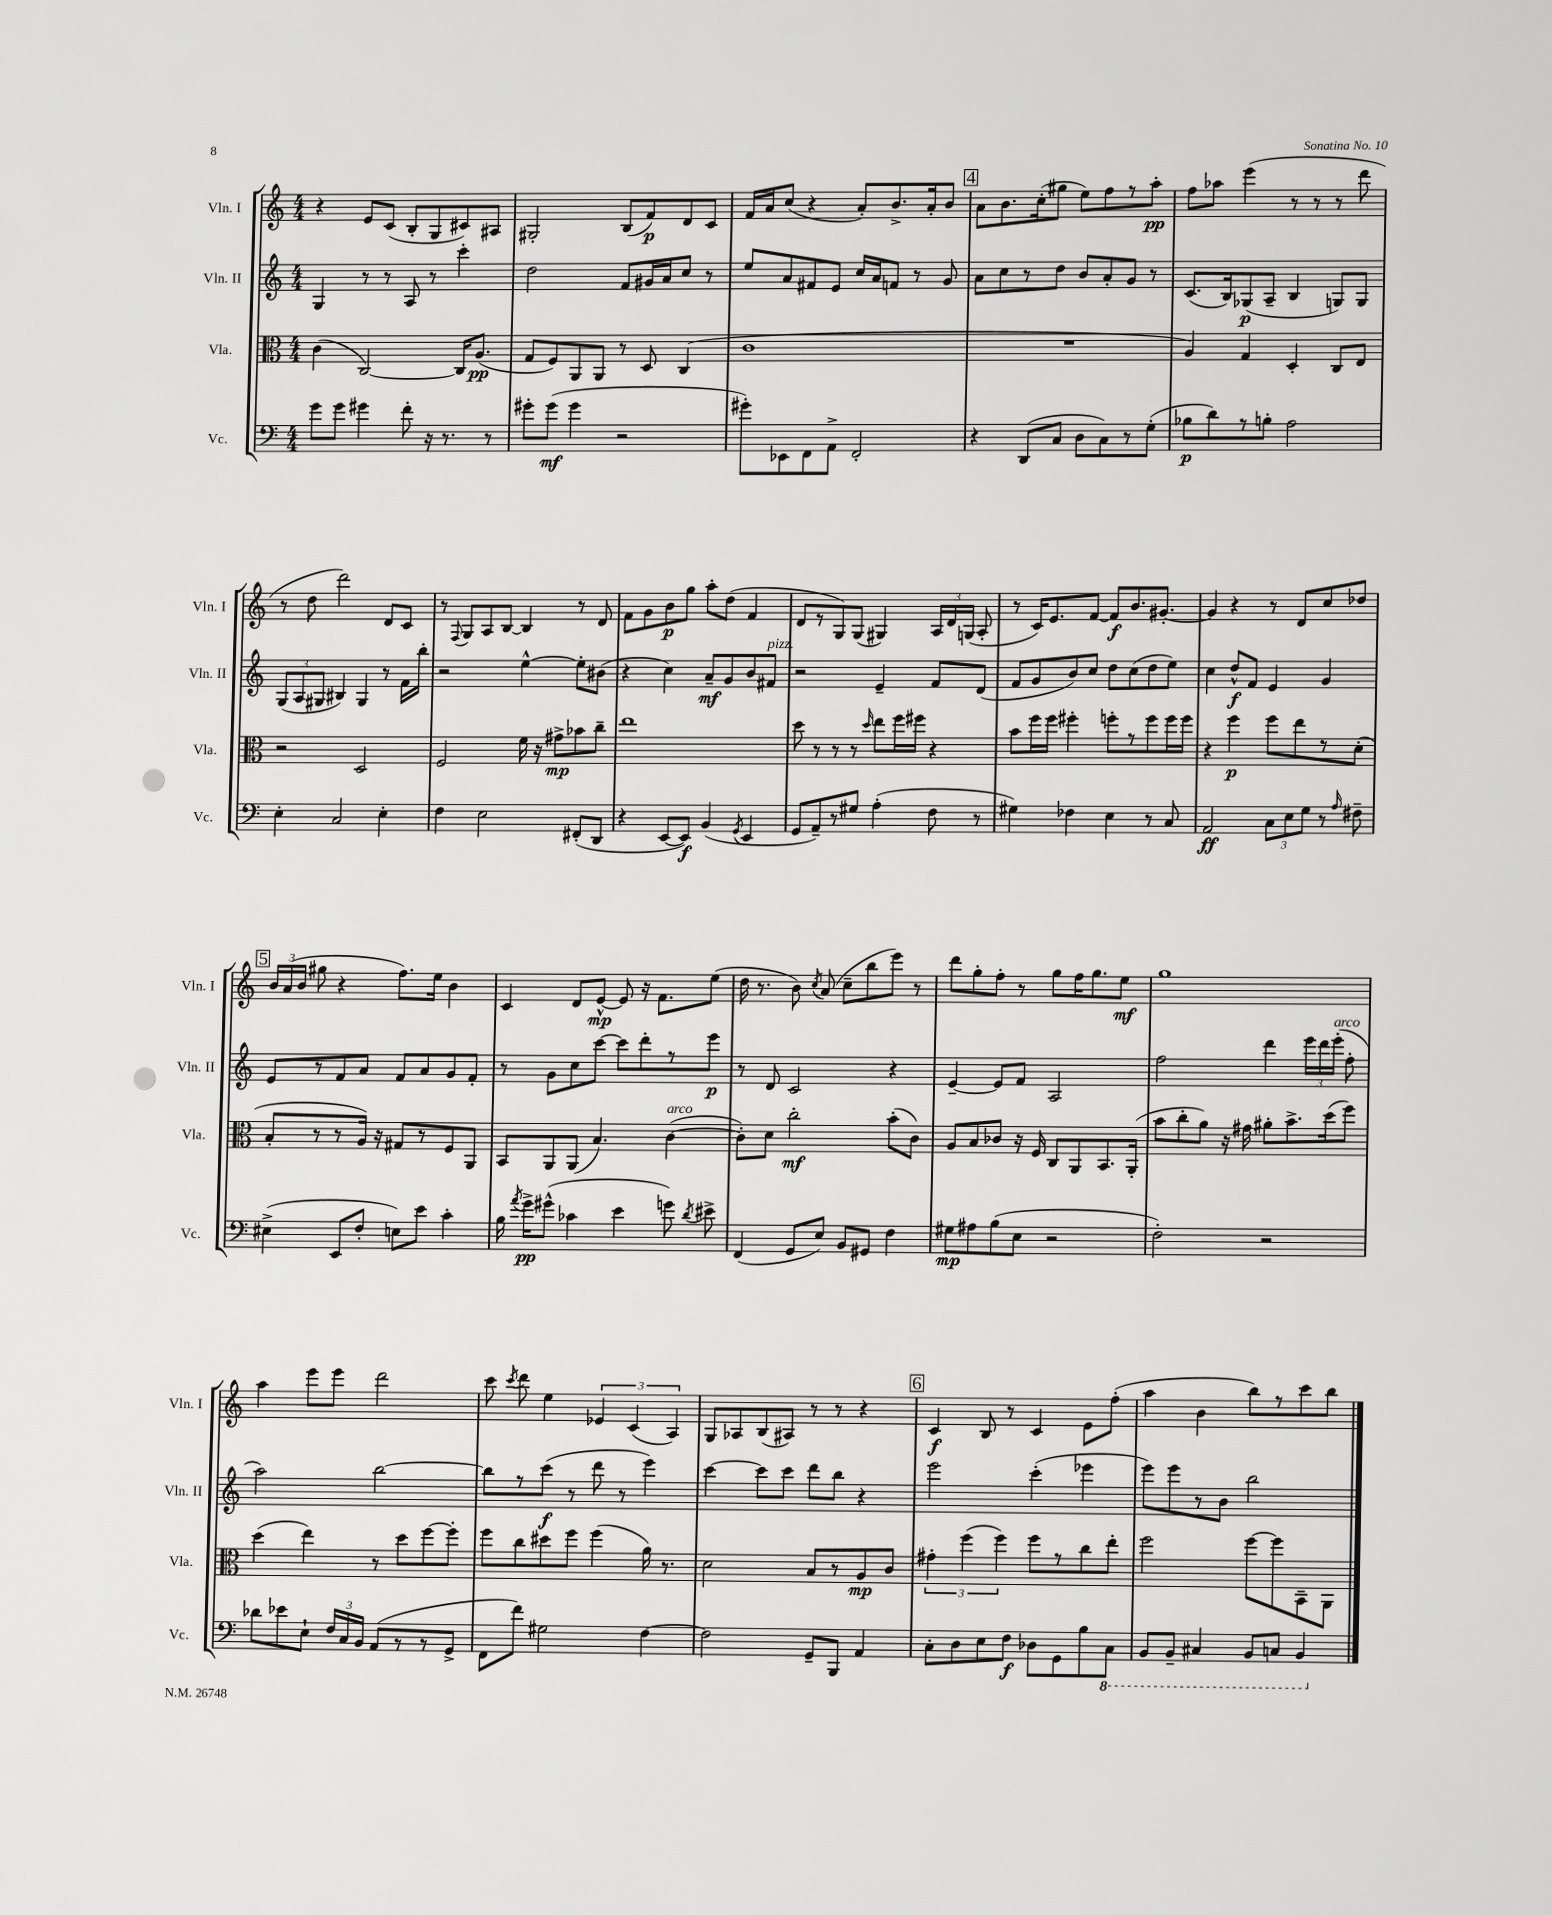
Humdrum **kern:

**kern	**kern	**kern	**kern
*staff4	*staff3	*staff2	*staff1
*clefF4	*clefC3	*clefG2	*clefG2
*k[]	*k[]	*k[]	*k[]
*M4/4	*M4/4	*M4/4	*M4/4
8g	(4c	4G	4r
8g	.	.	.
4g#	[2C)	8r	8e
.	.	8r	(8c
8f'	.	8A	8B'
16r	.	8r	8G
8.r	.	.	.
.	16C]	4ccc'	8c#)
.	(8.A	.	.
8r	.	.	8A#
=	=	=	=
8g#'	8G	2dd	2G#'
(8g#	8F)	.	.
4g#	8AA	.	.
.	8AA	.	.
2r	8r	8f	(8B
.	8D	16g#	8f)
.	.	16a	.
.	(4C	8cc	8d
.	.	8r	8c
=	=	=	=
8g#')	1c	8ee	16f
.	.	.	16a
8EE-	.	8a	(8cc
8FF	.	8f#	4r
8AA^	.	8e	.
2FF'	.	16cc	8a')
.	.	16a	.
.	.	8f	8.b^
.	.	8r	.
.	.	.	16a'
.	.	8g	8b
=	=	=	=
4r	1r	8a	8a
.	.	8cc	8.b
(8DD	.	8r	.
.	.	.	(16cc'
8C	.	8dd	8gg#
8D	.	8b	8ee)
8C)	.	8a'	8ff
8r	.	8g	8r
(8G'	.	8r	8aa'
=	=	=	=
8B-	4A)	(8.c	8ff
8d)	.	.	8aa-
.	.	16B)	.
8r	4G	(8G-	(4eee
8B'	.	8A~	.
2A	4D'	4B	8r
.	.	.	8r
.	8C	8G)	8r
.	8E	8G	8ddd
=	=	=	=
4E'	2r	(12G	8r
.	.	12A	.
.	.	.	8dd
.	.	12G#	.
2C	.	4B#)	2ddd)
.	2D	4G#	.
4E'	.	8r	8d
.	.	16f	8c
.	.	16bb'	.
=	=	=	=
4F	2F	2r	8r
.	.	.	8qqF
.	.	.	8G
2E	.	.	8A
.	.	.	[8B
.	16f	[4ee^^	4B]
.	16r	.	.
.	8g#^	.	.
(8FF#'	8b-	8ee']	8r
8DD	8cc~	(8b#	8d
=	=	=	=
4r	1ee	4r	8f
.	.	.	8g
[8EE	.	4cc)	8b
8EE])	.	.	8gg
(4BB	.	8a~	8aa'
.	.	8g	(8dd
8qGG	.	.	.
4EE	.	8b	4f
.	.	8f#	.
=	=	=	=
8GG	8dd	2r	8d
8AA~)	8r	.	8r
8r	8r	.	8G)
8G#	8r	.	(8G
.	16qqdd	.	.
(4A'	8ee	4e~	4G#)
.	16ff	.	.
.	16ff#	.	.
8F	4r	8f	24A
.	.	.	24d
.	.	.	(24G
8r	.	(8d	8A'
=	=	=	=
4G#)	8b	8f	8r
.	16ff	8g	16c)
.	16ff	.	8.e
4F-	4ff#'	8b)	.
.	.	8cc	[8f
4E	8ff'	8dd	8f]
.	8r	(8cc	8.b
8r	8ff	8dd	.
.	.	.	[8.g#'
8C	16ff	8ee)	.
.	16ff	.	.
=	=	=	=
2AA	4r	4cc	4g#]
.	4ff	8dd^^	4r
.	.	8f	.
12C	8ff	4e	8r
12E	.	.	.
.	8ee	.	8d
12G	.	.	.
8r	8r	4g	8cc
16qqA	.	.	.
8F#~	(8d'	.	8dd-
=	=	=	=
(4E#^	8B'	8e	24b
.	.	.	(24a
.	.	.	24b
.	8r	8r	8gg#
8EE	8r	8f	4r
8F'	16A)	8a	.
.	16r	.	.
8E)	8G#	8f	8.ff)
8e	8r	8a	.
.	.	.	16ee
4c'	8F	8g	4b
.	8AA	8f'	.
=	=	=	=
16B	8BB	8r	4c
8qa	.	.	.
16g^	.	.	.
(8g#^^	8AA	8g	.
4c-	(8AA	8cc	8d
.	4.B)	[8ccc	[8e^^
4e	.	8ccc]	8e]
.	.	8ddd'	16r
.	.	.	8.f
8g)	([4c	8r	.
8qd	.	.	.
8e#^	.	8eee	(8ee
=	=	=	=
(4FF	8c'])	8r	16dd
.	.	.	8.r
.	8d	8d	.
8GG	2cc'	2c	8b)
.	.	.	8qcc
8E)	.	.	(8a
8BB	.	.	8cc~
8GG#	.	.	8bb
4F	(8b'	4r	8eee)
.	8c)	.	8r
=	=	=	=
8G#	8A	[4e~	8ddd
8A#	8B	.	8gg'
(8B	8c-	8e]	8ff'
8E	16r	8f	8r
.	16F	.	.
2r	8C	2A	8gg
.	8AA	.	16ff
.	.	.	8.gg
.	8.BB	.	.
.	.	.	8ee
.	(16AA'	.	.
=	=	=	=
2F')	8b	2ff	1gg
.	8cc'	.	.
.	8a)	.	.
.	16r	.	.
.	16g#	.	.
2r	8a#'	4ddd	.
.	8.b^	.	.
.	.	24eee	.
.	.	24ddd	.
.	(16dd	.	.
.	.	(24eee'	.
.	8ff)	8ff'	.
=	=	=	=
8d-	(4dd	2aa)	4aa
8e-	.	.	.
8E`	4ee)	.	8eee
24F	.	.	8eee
24C	.	.	.
24BB	.	.	.
(8AA	8r	[2bb	2ddd
8r	8dd	.	.
8r	[8ff	.	.
8GG^	8ff']	.	.
=	=	=	=
8FF	8ff	8bb]	8ccc
.	.	.	8qccc
8f)	8cc	8r	8ddd
2G#	8dd#	(8ccc	4ee
.	8ff	8r	.
.	(4ff	8ddd	6e-
.	.	8r	.
.	.	.	(6c
[4F	16a)	4eee)	.
.	8.r	.	.
.	.	.	6A)
=	=	=	=
2F]	2d	[4ccc	8G
.	.	.	8A-
.	.	8ccc]	(8B
.	.	8ccc	8A#)
8GG~	8B	8ddd	8r
8BBB	8r	8bb	8r
4AA	8A	4r	4r
.	8c	.	.
=	=	=	=
8C'	6g#'	2eee	4c
8D	.	.	.
.	(6ff	.	.
8E	.	.	8B
.	6ff)	.	.
8F	.	.	8r
8D-	8ff	(4ccc'	4c
8GG	8r	.	.
8B	8cc	4eee-	8e
8CC	8ee'	.	(8ff'
=	=	=	=
8BBB	2ff	8eee)	4aa
8BBB~	.	8eee	.
4CC#	.	8r	4b
.	.	8b	.
8BBB	[8ff	2bb	8bb)
8CC	8ff]	.	8r
4BBB	8BB~	.	8ccc
.	8AA	.	8bb
==	==	==	==
*-	*-	*-	*-
